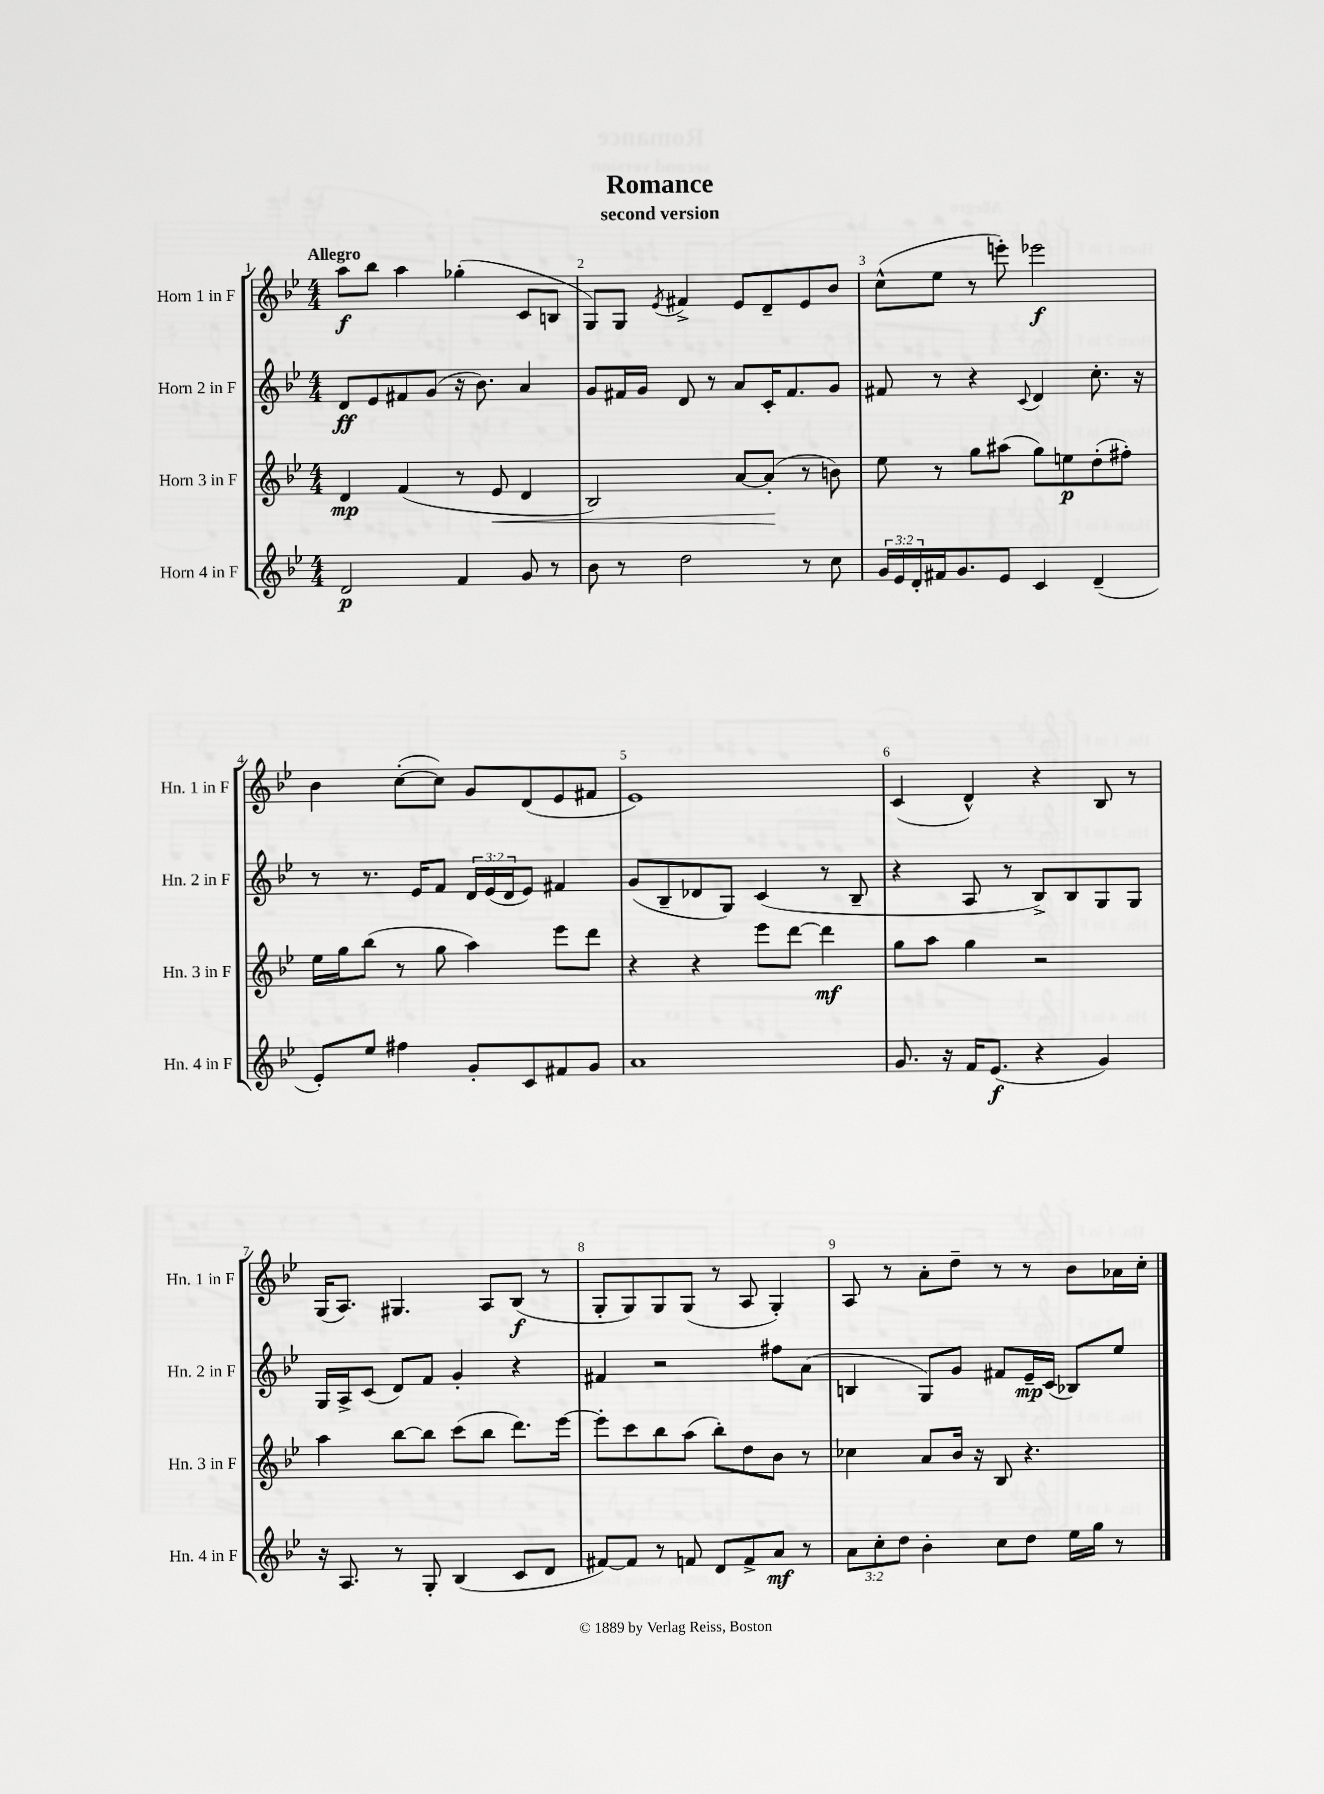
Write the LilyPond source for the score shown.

\header { title = "Romance" subtitle = "second version" }
<<
\new StaffGroup <<
\new Staff = "s0" \with { instrumentName = "Horn 1 in F" shortInstrumentName = "Hn. 1 in F" } {
    \clef treble \key bes \major \numericTimeSignature \time 4/4 \tempo "Allegro"
    a''8\f bes''8 a''4 ges''4-.( c'8 b8 |
    g8) g8 \acciaccatura { ees'8 } fis'4-> ees'8 d'8-- ees'8 bes'8 |
    c''8-^( ees''8 r8 e'''8-.) ees'''2\f |
    bes'4 c''8~-.( c''8) g'8 d'8( ees'8 fis'8 |
    ees'1) |
    c'4( d'4-^) r4 bes8 r8 |
    g16( a8.) gis4. a8 bes8\f( r8 |
    g8-. g8) g8 g8( r8 a8 g4-.) |
    a8 r8 a'8-. d''8-- r8 r8 bes'8 aes'16 c''16-. \bar "|." |
}
\new Staff = "s1" \with { instrumentName = "Horn 2 in F" shortInstrumentName = "Hn. 2 in F" } {
    \clef treble \key bes \major \numericTimeSignature \time 4/4 \override Staff.TupletNumber.text = #tuplet-number::calc-fraction-text
    d'8\ff ees'8 fis'8 g'8( r16 bes'8.) a'4 |
    g'8 fis'16 g'16 d'8 r8 a'8 c'16-. fis'8. g'8 |
    fis'8 r8 r4 \appoggiatura { c'8 } d'4 c''8.-. r16 |
    r8 r8. ees'16 f'8 \tuplet 3/2 { d'16 ees'16( d'16 } ees'8) fis'4 |
    g'8( bes8-- des'8 g8) c'4( r8 bes8-- |
    r4 a8 r8 bes8->) bes8 g8 g8 |
    g16 a16-> c'8( d'8) f'8 g'4-. r4 |
    fis'4 r2 fis''8 a'8( |
    b4 g8) g'8 fis'8 ees'16--\mp c'16( bes8) ees''8 \bar "|." |
}
\new Staff = "s2" \with { instrumentName = "Horn 3 in F" shortInstrumentName = "Hn. 3 in F" } {
    \clef treble \key bes \major \numericTimeSignature \time 4/4
    d'4\mp f'4( r8 ees'8\< d'4 |
    bes2) a'8~ a'8-.\!( r8 b'8) |
    ees''8 r8 g''8 ais''8( g''8) e''8\p d''8-.( fis''8-.) |
    ees''16 g''16 bes''8( r8 g''8 a''4) ees'''8 d'''8 |
    r4 r4 ees'''8 d'''8~ d'''4\mf |
    g''8 a''8 g''4 r2 |
    a''4 bes''8~ bes''8 c'''8( bes''8 d'''8.) ees'''16~ |
    ees'''8-. c'''8 bes''8 a''8( bes''8-.) d''8 bes'8 r8 |
    ces''4 a'8 bes'16 r16 bes8 r4. \bar "|." |
}
\new Staff = "s3" \with { instrumentName = "Horn 4 in F" shortInstrumentName = "Hn. 4 in F" } {
    \clef treble \key bes \major \numericTimeSignature \time 4/4 \override Staff.TupletNumber.text = #tuplet-number::calc-fraction-text
    d'2\p f'4 g'8 r8 |
    bes'8 r8 d''2 r8 c''8 |
    \tuplet 3/2 { g'16 ees'16 d'16-. } fis'16 g'8. ees'8 c'4 d'4--( |
    ees'8-.) ees''8 fis''4 g'8-. c'8 fis'8 g'8 |
    a'1 |
    g'8. r16 f'16 ees'8.\f( r4 g'4) |
    r16 a8. r8 g8-. bes4( c'8 d'8 |
    fis'8~) fis'8 r8 f'8 d'8 f'8-> a'8\mf r8 |
    \tuplet 3/2 { a'8 c''8-. d''8 } bes'4-. c''8 d''8 ees''16 g''16 r8 \bar "|." |
}
>>
>>
\layout { \context { \Score \override BarNumber.break-visibility = ##(#f #t #t) barNumberVisibility = #all-bar-numbers-visible } }
